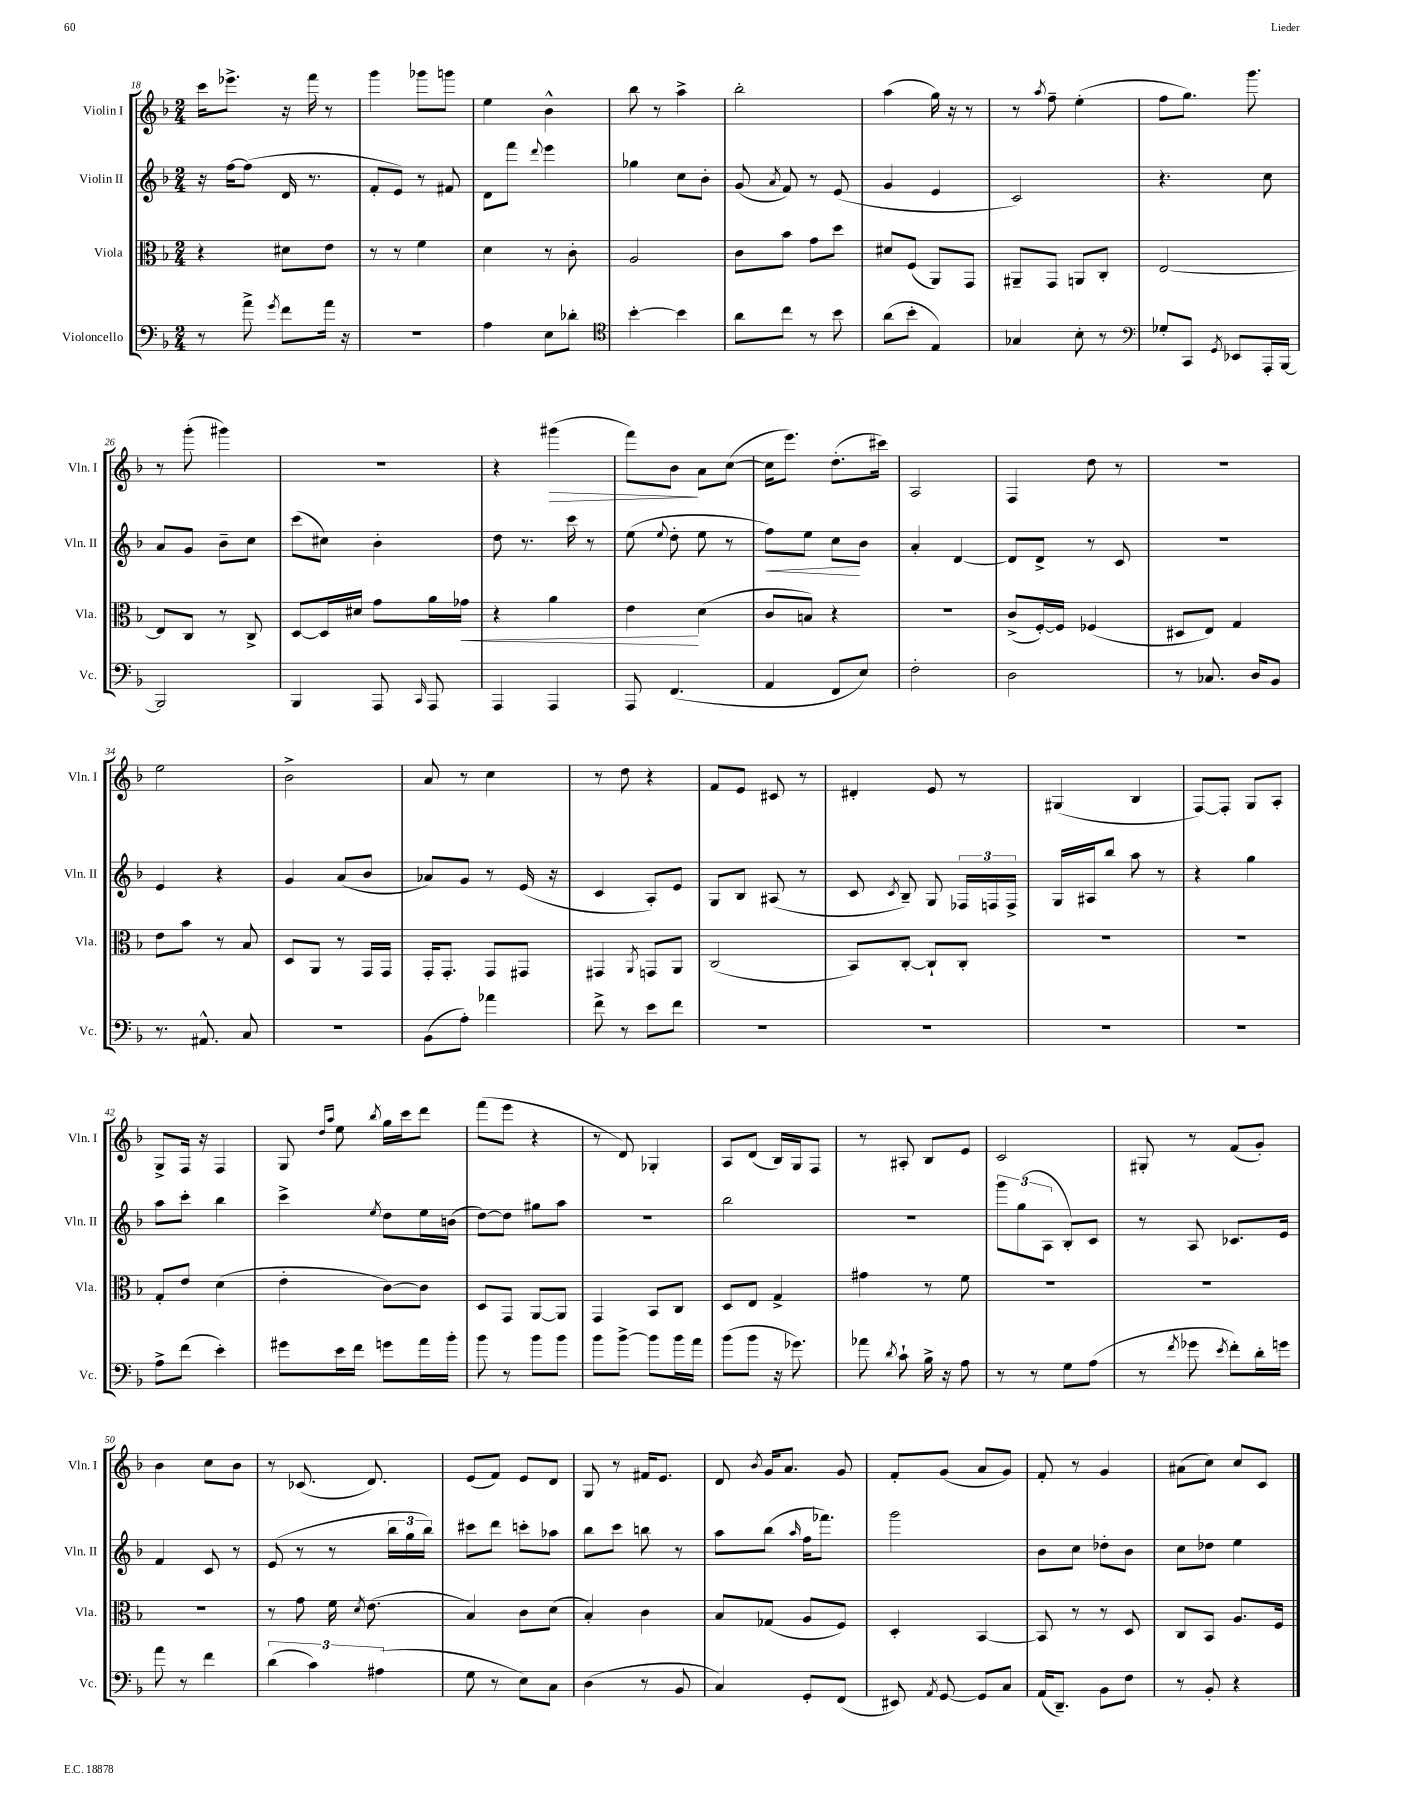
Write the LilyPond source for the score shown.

<<
\new StaffGroup <<
\new Staff = "s0" \with { instrumentName = "Violin I" shortInstrumentName = "Vln. I" } {
    \clef treble \key f \major \numericTimeSignature \time 2/4
    \autoBeamOff c'''16[ ees'''8.]-> r16 f'''16 r8 |
    g'''4 ges'''8[ g'''8] |
    e''4 bes'4-^ |
    bes''8 r8 a''4-> |
    bes''2-. |
    a''4( g''16) r16 r8 |
    r8 \acciaccatura { a''8 } f''8-- e''4-.( |
    f''8[ g''8.]) g'''8. |
    r8 g'''8-.( gis'''4) |
    r2 |
    r4 gis'''4\>( |
    f'''8[) bes'8]\! a'8[ c''8]~( |
    c''16[ e'''8.]) d''8.[-.( cis'''16]) |
    a2 |
    f4 d''8 r8 |
    R2 |
    e''2 |
    bes'2-> |
    a'8 r8 c''4 |
    r8 d''8 r4 |
    f'8[ e'8] cis'8 r8 |
    dis'4-. e'8 r8 |
    gis4( bes4 |
    f8[~) f8]-. g8[ a8]-. |
    g8[-> f16] r16 f4 |
    g8 \grace { d''16[ a''16] } e''8 \acciaccatura { bes''8 } g''16[ c'''16 d'''8] |
    f'''8[( e'''8] r4 |
    r8 d'8) ges4-. |
    a8[ d'8]( bes16[) g16 f8] |
    r8 ais8-. bes8[ e'8] |
    c'2 |
    gis8-. r8 f'8[( g'8]-.) |
    bes'4 c''8[ bes'8] |
    r8 ces'8.( d'8.) |
    e'8[( f'8]) e'8[ d'8] |
    g8 r8 fis'16[ e'8.] |
    d'8 \acciaccatura { bes'8 } g'16[ a'8.] g'8 |
    f'8[-. g'8]( a'8[ g'8]) |
    f'8-. r8 g'4 |
    ais'8[( c''8]) c''8[ c'8] \bar "|." |
}
\new Staff = "s1" \with { instrumentName = "Violin II" shortInstrumentName = "Vln. II" } {
    \clef treble \key f \major \numericTimeSignature \time 2/4
    \autoBeamOff r16 f''16[~ f''8]( d'16 r8. |
    f'8[-. e'8]) r8 fis'8 |
    d'8[ f'''8] \appoggiatura { d'''8 } e'''4 |
    ges''4 c''8[ bes'8]-. |
    g'8( \acciaccatura { a'8 } f'8) r8 e'8( |
    g'4 e'4 |
    c'2) |
    r4. c''8 |
    a'8[ g'8] bes'8[-- c''8] |
    c'''8[( cis''8]) bes'4-. |
    d''8 r8. c'''16 r8 |
    e''8( \appoggiatura { e''8 } d''8-. e''8 r8 |
    f''8[\<) e''8] c''8[\! bes'8] |
    a'4-. d'4~ |
    d'8[ d'8]-> r8 c'8 |
    R2 |
    e'4 r4 |
    g'4 a'8[( bes'8] |
    aes'8[) g'8] r8 e'16( r16 |
    c'4 a8[-.) e'8] |
    g8[ bes8] ais8( r8 |
    c'8 \acciaccatura { c'8 } bes8--) g8 \tuplet 3/2 { fes16[ f16 f16]-> } |
    g16[ ais16 bes''8] a''8 r8 |
    r4 g''4 |
    a''8[ c'''8]-. bes''4 |
    c'''4-> \acciaccatura { e''8 } d''8[ e''16 b'16]( |
    d''8[~) d''8] gis''8[ a''8] |
    R2 |
    bes''2 |
    r2 |
    \tuplet 3/2 { g'''8[ g''8( a8] } bes8[-.) c'8] |
    r8 a8 ces'8.[ e'16] |
    f'4 c'8 r8 |
    e'8( r8 r8 \tuplet 3/2 { bes''16[ g''16 bes''16]) } |
    cis'''8[ d'''8] c'''8[-. aes''8] |
    bes''8[ c'''8] b''8 r8 |
    a''8[ bes''8]( \grace { a''16 } f''16[ fes'''8.]) |
    g'''2 |
    bes'8[ c''8] des''8[-. bes'8] |
    c''8[ des''8] e''4 \bar "|." |
}
\new Staff = "s2" \with { instrumentName = "Viola" shortInstrumentName = "Vla." } {
    \clef alto \key f \major \numericTimeSignature \time 2/4
    \autoBeamOff r4 dis'8[ e'8] |
    r8 r8 f'4 |
    d'4 r8 c'8-. |
    a2 |
    c'8[ bes'8] g'8[ d''8] |
    dis'8[ f8]( a,8[) g,8] |
    ais,8[-- g,8] a,8[ c8]-. |
    e2~ |
    e8[ c8] r8 c8-> |
    d8[~ d16 dis'16] g'8[ a'16 ges'16]\< |
    r4 a'4 |
    e'4\! d'4( |
    c'8[ b8]) r4 |
    R2 |
    c'8[->( f16~-.) f16] fes4( |
    dis8[ e8]) g4 |
    e'8[ bes'8] r8 bes8 |
    d8[ a,8] r8 g,16[ g,16] |
    g,16[-. g,8.]-. g,8[ gis,8] |
    gis,4 \acciaccatura { a,8 } g,8[ a,8] |
    c2( |
    bes,8[) c8]~-. c8[-! c8]-. |
    R2 |
    R2 |
    g8[-. e'8] d'4( |
    e'4-. c'8[~) c'8] |
    d8[ g,8] a,8[~ a,8] |
    g,4 bes,8[ c8] |
    d8[ e8] g4-> |
    gis'4 r8 f'8 |
    R2 |
    R2 |
    R2 |
    r8 g'8 f'16 \acciaccatura { d'8 } e'8.( |
    bes4) c'8[ d'8]( |
    bes4-.) c'4 |
    bes8[ ges8]( a8[ f8]) |
    d4-. bes,4~ |
    bes,8 r8 r8 d8 |
    c8[ bes,8] a8.[ f16] \bar "|." |
}
\new Staff = "s3" \with { instrumentName = "Violoncello" shortInstrumentName = "Vc." } {
    \clef bass \key f \major \numericTimeSignature \time 2/4
    \autoBeamOff r8 a'8-> \acciaccatura { g'8 } f'8[ a'16] r16 |
    R2 |
    a4 e8[ des'8]-. |
    \clef tenor bes'4~-. bes'4 |
    a'8[ c''8] r8 bes'8 |
    a'8[( bes'8]-. e4) |
    ges4 bes8-. r8 |
    \clef bass ges8[-. c,8] \acciaccatura { g,8 } ees,8[ a,,16-. bes,,16]~ |
    bes,,2 |
    bes,,4 a,,8 \grace { c,16 } a,,8 |
    a,,4 a,,4 |
    a,,8 f,4.( |
    a,4 f,8[ e8]) |
    f2-. |
    d2 |
    r8 ces8. d16[ bes,8] |
    r8. ais,8.-^ c8 |
    r2 |
    bes,8[( a8]-.) aes'4 |
    f'8-> r8 e'8[ f'8] |
    R2 |
    R2 |
    R2 |
    R2 |
    a8[-> f'8]( e'4-.) |
    gis'8[ e'16 f'16] g'8[ a'16 bes'16]-. |
    bes'8 r8 bes'8[ bes'8] |
    bes'8[ bes'8]~-> bes'8[ bes'16 a'16] |
    bes'8[( bes'8] r16 ges'8.) |
    aes'8 \acciaccatura { d'8 } c'8-! bes16-> r16 a8 |
    r8 r8 g8[ a8]( |
    r8 \acciaccatura { f'8 } ges'8 \acciaccatura { e'8 } f'8[-.) d'16-. g'16] |
    a'8 r8 f'4 |
    \tuplet 3/2 { d'4( c'4) ais4( } |
    g8 r8 e8[) c8] |
    d4( r8 bes,8 |
    c4) g,8[-. f,8]( |
    eis,8) \acciaccatura { a,8 } g,8~ g,8[ c8] |
    a,16[( d,8.]--) bes,8[ f8] |
    r8 bes,8-. r4 \bar "|." |
}
>>
>>
\layout { \context { \Score currentBarNumber = #18 } }
